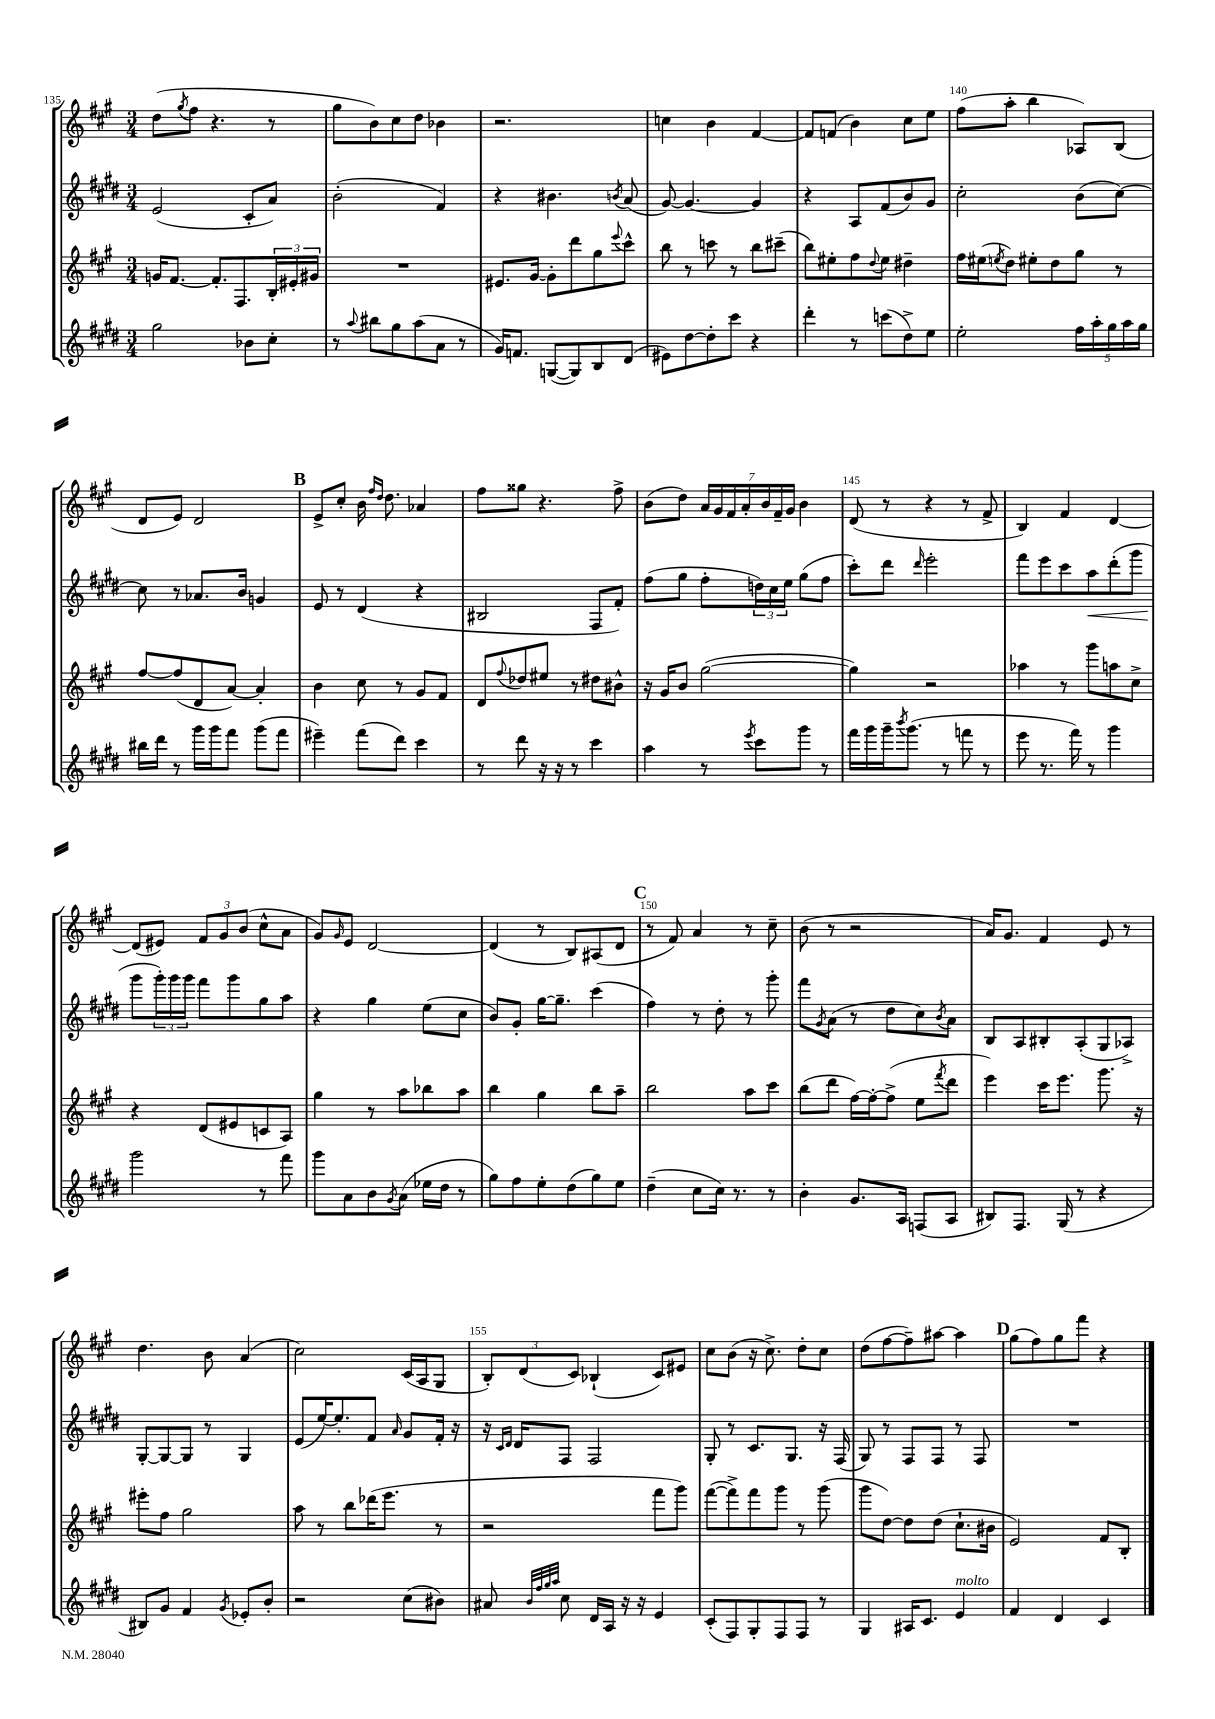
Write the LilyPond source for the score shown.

<<
\new StaffGroup <<
\new Staff = "s0" {
    \clef treble \key a \major \numericTimeSignature \time 3/4
    d''8( \acciaccatura { gis''8 } fis''8 r4. r8 |
    gis''8 b'8) cis''8 d''8 bes'4 |
    r2. |
    c''4 b'4 fis'4~ |
    fis'8 f'8( b'4) cis''8 e''8 |
    fis''8( a''8-. b''4 aes8) b8( |
    d'8 e'8) d'2 |
    \mark \markup { \bold "B" } e'8-> cis''8-. b'16 \grace { fis''16 d''16 } d''8. aes'4 |
    fis''8 gisis''8 r4. fis''8-> |
    b'8( d''8) \tuplet 7/4 { a'16 gis'16 fis'16 a'16-. b'16 fis'16-- gis'16 } b'4 |
    d'8( r8 r4 r8 fis'8-> |
    b4) fis'4 d'4~ |
    d'8( eis'8) \tuplet 3/2 { fis'8 gis'8 b'8( } cis''8-^ a'8 |
    gis'8) \grace { gis'16 } e'8 d'2~ |
    d'4( r8 b8) ais8( d'8 |
    \mark \markup { \bold "C" } r8 fis'8) a'4 r8 cis''8-- |
    b'8( r8 r2 |
    a'16) gis'8. fis'4 e'8 r8 |
    d''4. b'8 a'4( |
    cis''2) cis'16( a16 gis8 |
    \tuplet 3/2 { b8-.) d'8( cis'8) } bes4-!( cis'8) eis'8 |
    cis''8 b'8( r16 cis''8.->) d''8-. cis''8 |
    d''8( fis''8~ fis''8--) ais''8~ ais''4 |
    \mark \markup { \bold "D" } gis''8( fis''8) gis''8 fis'''8 r4 \bar "|." |
}
\new Staff = "s1" {
    \clef treble \key e \major \numericTimeSignature \time 3/4
    e'2( cis'8-. a'8) |
    b'2-.( fis'4) |
    r4 bis'4. \acciaccatura { b'8 } a'8( |
    gis'8~) gis'4.~ gis'4 |
    r4 a8 fis'8( b'8) gis'8 |
    cis''2-. b'8( cis''8~) |
    cis''8 r8 aes'8. b'16 g'4 |
    \mark \markup { \bold "B" } e'8 r8 dis'4( r4 |
    bis2 fis8 fis'8-.) |
    fis''8( gis''8 fis''8-. \tuplet 3/2 { d''16) cis''16 e''16 } gis''8( fis''8 |
    cis'''8-.) dis'''8 \grace { dis'''16 } e'''2-. |
    fis'''8 e'''8 cis'''8 a''8\< dis'''8-.( gis'''8 |
    gis'''8\! \tuplet 3/2 { gis'''16-.) gis'''16 gis'''16 } fis'''8 gis'''8 gis''8 a''8 |
    r4 gis''4 e''8( cis''8 |
    b'8) gis'8-. gis''16~ gis''8.-- cis'''4( |
    \mark \markup { \bold "C" } fis''4) r8 dis''8-. r8 gis'''8-. |
    fis'''8 \acciaccatura { gis'8 } a'8( r8 dis''8 cis''8) \acciaccatura { b'8 } a'8 |
    b8 a8 bis8-. a8-.( gis8 aes8->) |
    gis8~-. gis8~ gis8 r8 gis4 |
    e'8( e''16~) e''8.-. fis'8 \grace { a'16 } gis'8 fis'16-. r16 |
    r16 \grace { cis'16 dis'16 } dis'16 fis8 fis2 |
    gis8-. r8 cis'8. gis8. r16 fis16( |
    gis8) r8 fis8 fis8 r8 fis8 |
    \mark \markup { \bold "D" } R2. \bar "|." |
}
\new Staff = "s2" {
    \clef treble \key a \major \numericTimeSignature \time 3/4
    g'16 fis'8.~ fis'8.-. fis8. \tuplet 3/2 { b16-. eis'16-. gis'16 } |
    R2. |
    eis'8. gis'16~ gis'8-. d'''8 gis''8 \appoggiatura { e'''8 } cis'''8-^ |
    b''8 r8 c'''8 r8 b''8 cis'''8--( |
    b''8) eis''8-. fis''8 \appoggiatura { d''8 } eis''8 dis''4-- |
    fis''16 eis''16( \acciaccatura { e''8 } d''8) eis''8-. d''8 gis''8 r8 |
    fis''8~ fis''8( d'8 a'8~) a'4-. |
    \mark \markup { \bold "B" } b'4 cis''8 r8 gis'8 fis'8 |
    d'8 \appoggiatura { fis''8 } des''8 eis''8 r8 dis''8 bis'8-^ |
    r16 gis'16 b'8 gis''2~( |
    gis''4) r2 |
    aes''4 r8 gis'''8 a''8 cis''8-> |
    r4 d'8( eis'8 c'8 a8) |
    gis''4 r8 a''8 bes''8 a''8 |
    b''4 gis''4 b''8 a''8-- |
    \mark \markup { \bold "C" } b''2 a''8 cis'''8 |
    b''8( d'''8 fis''16~) fis''16~-. fis''8->( e''8 \acciaccatura { fis'''8 } d'''8 |
    e'''4) cis'''16 e'''8. gis'''8. r16 |
    eis'''8-. fis''8 gis''2 |
    a''8 r8 b''8 des'''16( e'''8. r8 |
    r2 fis'''8 gis'''8) |
    fis'''8~( fis'''8->) fis'''8 gis'''8 r8 gis'''8( |
    gis'''8 d''8~) d''8 d''8( cis''8.-! bis'16 |
    \mark \markup { \bold "D" } e'2) fis'8 b8-. \bar "|." |
}
\new Staff = "s3" {
    \clef treble \key e \major \numericTimeSignature \time 3/4
    gis''2 bes'8 cis''8-. |
    r8 \appoggiatura { a''8 } bis''8 gis''8 a''8( a'8 r8 |
    gis'16) f'8. g8~( g8) b8 dis'8( |
    eis'8) dis''8~ dis''8-. cis'''8 r4 |
    dis'''4-. r8 c'''8( dis''8->) e''8 |
    e''2-. \tuplet 5/4 { fis''16 a''16-. gis''16 a''16 gis''16 } |
    bis''16 dis'''16 r8 gis'''16 gis'''16 fis'''8 gis'''8( fis'''8 |
    \mark \markup { \bold "B" } eis'''4--) fis'''8( dis'''8) cis'''4 |
    r8 dis'''8 r16 r16 r8 cis'''4 |
    a''4 r8 \acciaccatura { e'''8 } cis'''8 gis'''8 r8 |
    fis'''16 gis'''16 gis'''16-- \acciaccatura { b'''8 } gis'''8.( r8 f'''8 r8 |
    e'''8 r8. fis'''16) r8 gis'''4 |
    gis'''2 r8 fis'''8 |
    gis'''8 a'8 b'8 \acciaccatura { gis'8 } a'8( ees''16 dis''16 r8 |
    gis''8) fis''8 e''8-. dis''8( gis''8) e''8 |
    \mark \markup { \bold "C" } dis''4--( cis''8 cis''16) r8. r8 |
    b'4-. gis'8. a16 f8( a8 |
    bis8) fis8. gis16( r8 r4 |
    bis8) gis'8 fis'4 \acciaccatura { gis'8 } ees'8-. b'8-. |
    r2 cis''8( bis'8) |
    ais'8 \grace { b'32 fis''32 gis''32 a''32 } cis''8 dis'16 a16 r16 r16 e'4 |
    cis'8-.( fis8) gis8-. fis8 fis8 r8 |
    gis4 ais16 cis'8. e'4^\markup { \italic "molto" } |
    \mark \markup { \bold "D" } fis'4 dis'4 cis'4 \bar "|." |
}
>>
>>
\layout { \context { \Score currentBarNumber = #135 \override BarNumber.break-visibility = ##(#f #t #t) barNumberVisibility = #(every-nth-bar-number-visible 5) } }
